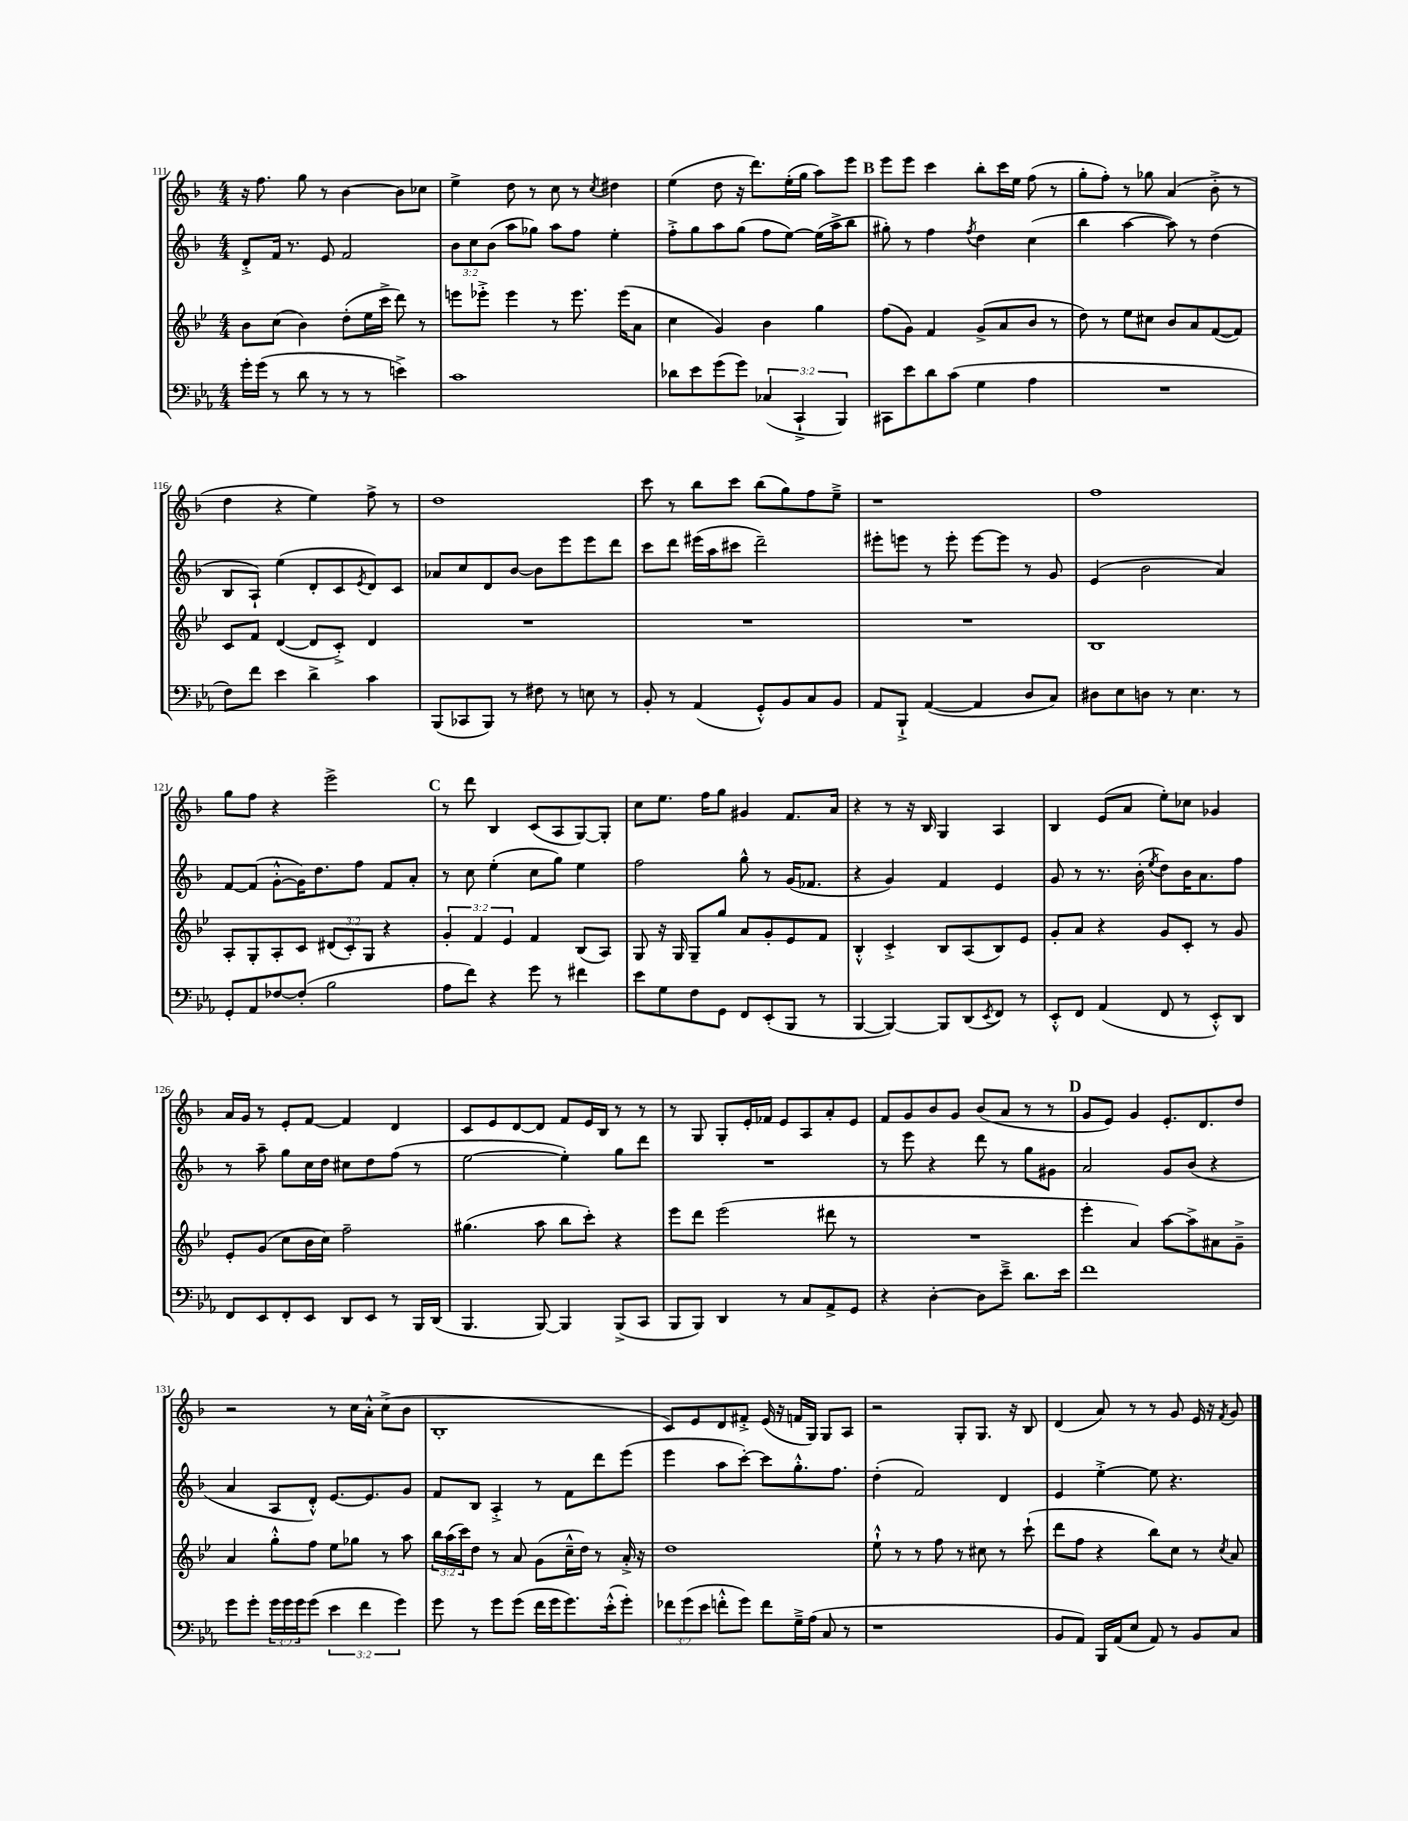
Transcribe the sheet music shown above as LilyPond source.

<<
\new StaffGroup <<
\new Staff = "s0" {
    \clef treble \key f \major \numericTimeSignature \time 4/4
    r16 f''8. g''8 r8 bes'4~ bes'8 ces''8 |
    e''4-> d''8 r8 c''8 r8 \acciaccatura { c''8 } dis''4 |
    e''4( d''8 r16 d'''8.) e''16-.( g''16 a''8) e'''8 |
    \mark \markup { \bold "B" } e'''8 e'''8 c'''4 bes''8-. c'''16 e''16 f''8( r8 |
    g''8-. f''8-.) r8 ges''8 a'4( bes'8-.-> r8 |
    d''4 r4 e''4) f''8-> r8 |
    d''1 |
    c'''8 r8 bes''8 c'''8 bes''8( g''8) f''8 e''8---> |
    r1 |
    f''1 |
    g''8 f''8 r4 e'''2-> |
    \mark \markup { \bold "C" } r8 d'''8 bes4 c'8( a8 g8~) g8-. |
    c''8 e''8. f''16 g''8 gis'4 f'8. a'16 |
    r4 r8 r16 bes16 g4 a4 |
    bes4 e'8( a'8 e''8-.) ces''8 ges'4 |
    a'16 g'16 r8 e'8-. f'8~ f'4 d'4 |
    c'8 e'8 d'8~ d'8 f'8 e'16 bes16 r8 r8 |
    r8 g8 g8-. e'16-. fes'16 e'8 a8 a'8-. e'8 |
    f'8 g'8 bes'8 g'8 bes'8( a'8 r8 r8 |
    \mark \markup { \bold "D" } g'8 e'8) g'4 e'8.-. d'8. d''8 |
    r2 r8 c''16 a'16-.-^ c''8->( bes'8 |
    bes1-. |
    c'8) e'8 d'8 fis'8-.-> e'16( r16 f'16 g16) g8 a8 |
    r2 g8-. g8. r16 bes8 |
    d'4( a'8) r8 r8 g'8 e'16 r16 \acciaccatura { f'8 } g'8 \bar "|." |
}
\new Staff = "s1" {
    \clef treble \key f \major \numericTimeSignature \time 4/4 \override Staff.TupletNumber.text = #tuplet-number::calc-fraction-text
    d'8-.-> f'16 r8. e'8 f'2 |
    \tuplet 3/2 { bes'8 c''8 bes'8( } a''8 ges''8) a''8 f''8 e''4-. |
    f''8-.-> g''8 a''8 g''8( f''8 e''8~) e''16( a''16-> bes''8 |
    \mark \markup { \bold "B" } gis''8-.) r8 f''4 \acciaccatura { f''8 } d''4 c''4( |
    bes''4 a''4~ a''8) r8 d''4( |
    bes8 a8-!) e''4( d'8-. c'8 \acciaccatura { e'8 } d'8) c'8 |
    aes'8 c''8 d'8 bes'8~ bes'8 e'''8 e'''8 d'''8 |
    c'''8 d'''8 eis'''16( a''16 cis'''8 d'''2--) |
    eis'''8-. e'''8 r8 e'''8-. e'''8~ e'''8 r8 g'8 |
    e'4( bes'2 a'4) |
    f'8~ f'8( g'8~-.-^ g'16) d''8. f''8 f'8 a'8-. |
    \mark \markup { \bold "C" } r8 c''8 e''4-.( c''8 g''8) e''4 |
    f''2 g''8-^ r8 g'16( fes'8. |
    r4 g'4) f'4 e'4 |
    g'8 r8 r8. bes'16-.( \acciaccatura { e''8 } d''8) bes'16 a'8. f''8 |
    r8 a''8-- g''8 c''16 d''16 cis''8 d''8 f''8( r8 |
    e''2~ e''4-.) g''8 d'''8 |
    R1 |
    r8 e'''8 r4 d'''8 r8 g''8 gis'8 |
    \mark \markup { \bold "D" } a'2 g'8 bes'8( r4 |
    a'4 a8 d'8-.-^) e'8.~ e'8. g'8 |
    f'8 bes8 a4-.-> r8 f'8 d'''8 e'''8( |
    e'''4 a''8 c'''8~-.) c'''8 g''8.-.-^ f''8. |
    d''4-.( f'2) d'4 |
    e'4 e''4~-.-> e''8 r4. \bar "|." |
}
\new Staff = "s2" {
    \clef treble \key bes \major \numericTimeSignature \time 4/4 \override Staff.TupletNumber.text = #tuplet-number::calc-fraction-text
    bes'8 c''8( bes'4) d''8-.( ees''16 c'''16-> d'''8) r8 |
    e'''8 ees'''8-.-> ees'''4 r8 ees'''8. ees'''16( a'8 |
    c''4 g'4) bes'4 g''4 |
    \mark \markup { \bold "B" } f''8( g'8) f'4 g'8->( a'8 bes'8 r8 |
    d''8) r8 ees''8 cis''8 bes'8 a'8 f'8~( f'8) |
    c'8 f'8 d'4~( d'8 c'8-.->) d'4 |
    R1 |
    R1 |
    R1 |
    bes1 |
    a8-. g8-. a8-. c'8 \tuplet 3/2 { dis'8( c'8-.) g8 } r4 |
    \mark \markup { \bold "C" } \tuplet 3/2 { g'4-. f'4 ees'4 } f'4 bes8( a8) |
    g8 r16 g16 g8-- g''8 a'8 g'8-. ees'8 f'8 |
    bes4-.-^ c'4-.-> bes8 a8( bes8) ees'8 |
    g'8-. a'8 r4 g'8 c'8-. r8 g'8 |
    ees'8-. g'8( c''8 bes'16 c''16) f''2-- |
    gis''4.( a''8 bes''8 c'''8-.) r4 |
    ees'''8 d'''8 ees'''2( dis'''8 r8 |
    R1 |
    \mark \markup { \bold "D" } ees'''4-. a'4) a''8~ a''8-> ais'8 g'8---> |
    a'4 g''8-.-^ f''8 ees''8 ges''8 r8 a''8 |
    \tuplet 3/2 { bes''16 a''16( c'''16) } d''8 r8 a'8 g'8( c''16---^ d''16) r8 a'16-.-> r16 |
    d''1 |
    ees''8-!-^ r8 r8 f''8 r8 cis''8 r8 c'''8-!( |
    d'''8 f''8 r4 bes''8) c''8 r8 \acciaccatura { c''8 } a'8 \bar "|." |
}
\new Staff = "s3" {
    \clef bass \key ees \major \numericTimeSignature \time 4/4 \override Staff.TupletNumber.text = #tuplet-number::calc-fraction-text
    g'16-. g'16( r8 d'8 r8 r8 r8 e'4->) |
    c'1 |
    des'8 ees'8 g'8( g'8) \tuplet 3/2 { ces4( c,4-!-> bes,,4) } |
    \mark \markup { \bold "B" } cis,8 ees'8 d'8 c'8( g4 aes4 |
    R1 |
    f8) f'8 ees'4 d'4-> c'4 |
    bes,,8( ces,8 bes,,8) r8 fis8 r8 e8 r8 |
    bes,8-. r8 aes,4( g,8-.-^) bes,8 c8 bes,8 |
    aes,8 bes,,8-!-> aes,4~( aes,4 d8 c8) |
    dis8 ees8 d8 r8 ees4. r8 |
    g,8-. aes,8 fes8~ fes8-.( bes2 |
    \mark \markup { \bold "C" } aes8 f'8) r4 g'8 r8 fis'4 |
    ees'8 g8 f8 g,8 f,8 ees,8-.( bes,,8 r8 |
    bes,,4~ bes,,4~) bes,,8 d,8( \acciaccatura { ees,8 } f,8) r8 |
    ees,8-.-^ f,8 aes,4( f,8 r8 ees,8-.-^) d,8 |
    f,8 ees,8 f,8-. ees,8 d,8 ees,8 r8 bes,,16 d,16( |
    bes,,4. bes,,8~) bes,,4 bes,,8->( c,8 |
    bes,,8 bes,,8) d,4 r8 c8 aes,8-> g,8 |
    r4 d4~-. d8 ees'8---> d'8. ees'16 |
    \mark \markup { \bold "D" } f'1 |
    g'8 g'8-. \tuplet 3/2 { g'16 g'16 g'16 } g'8( \tuplet 3/2 { ees'4 f'4 g'4) } |
    g'8 r8 g'8 g'8( f'16 g'16 g'8.) ees'16-.-^( g'8-.) |
    \tuplet 3/2 { fes'8 g'8( ees'8 } f'8-.-^ g'8) f'8 g16---> aes16( c8 r8 |
    r1 |
    bes,8 aes,8) bes,,16 aes,16( ees8 aes,8) r8 bes,8 c8 \bar "|." |
}
>>
>>
\layout { \context { \Score currentBarNumber = #111 } }
